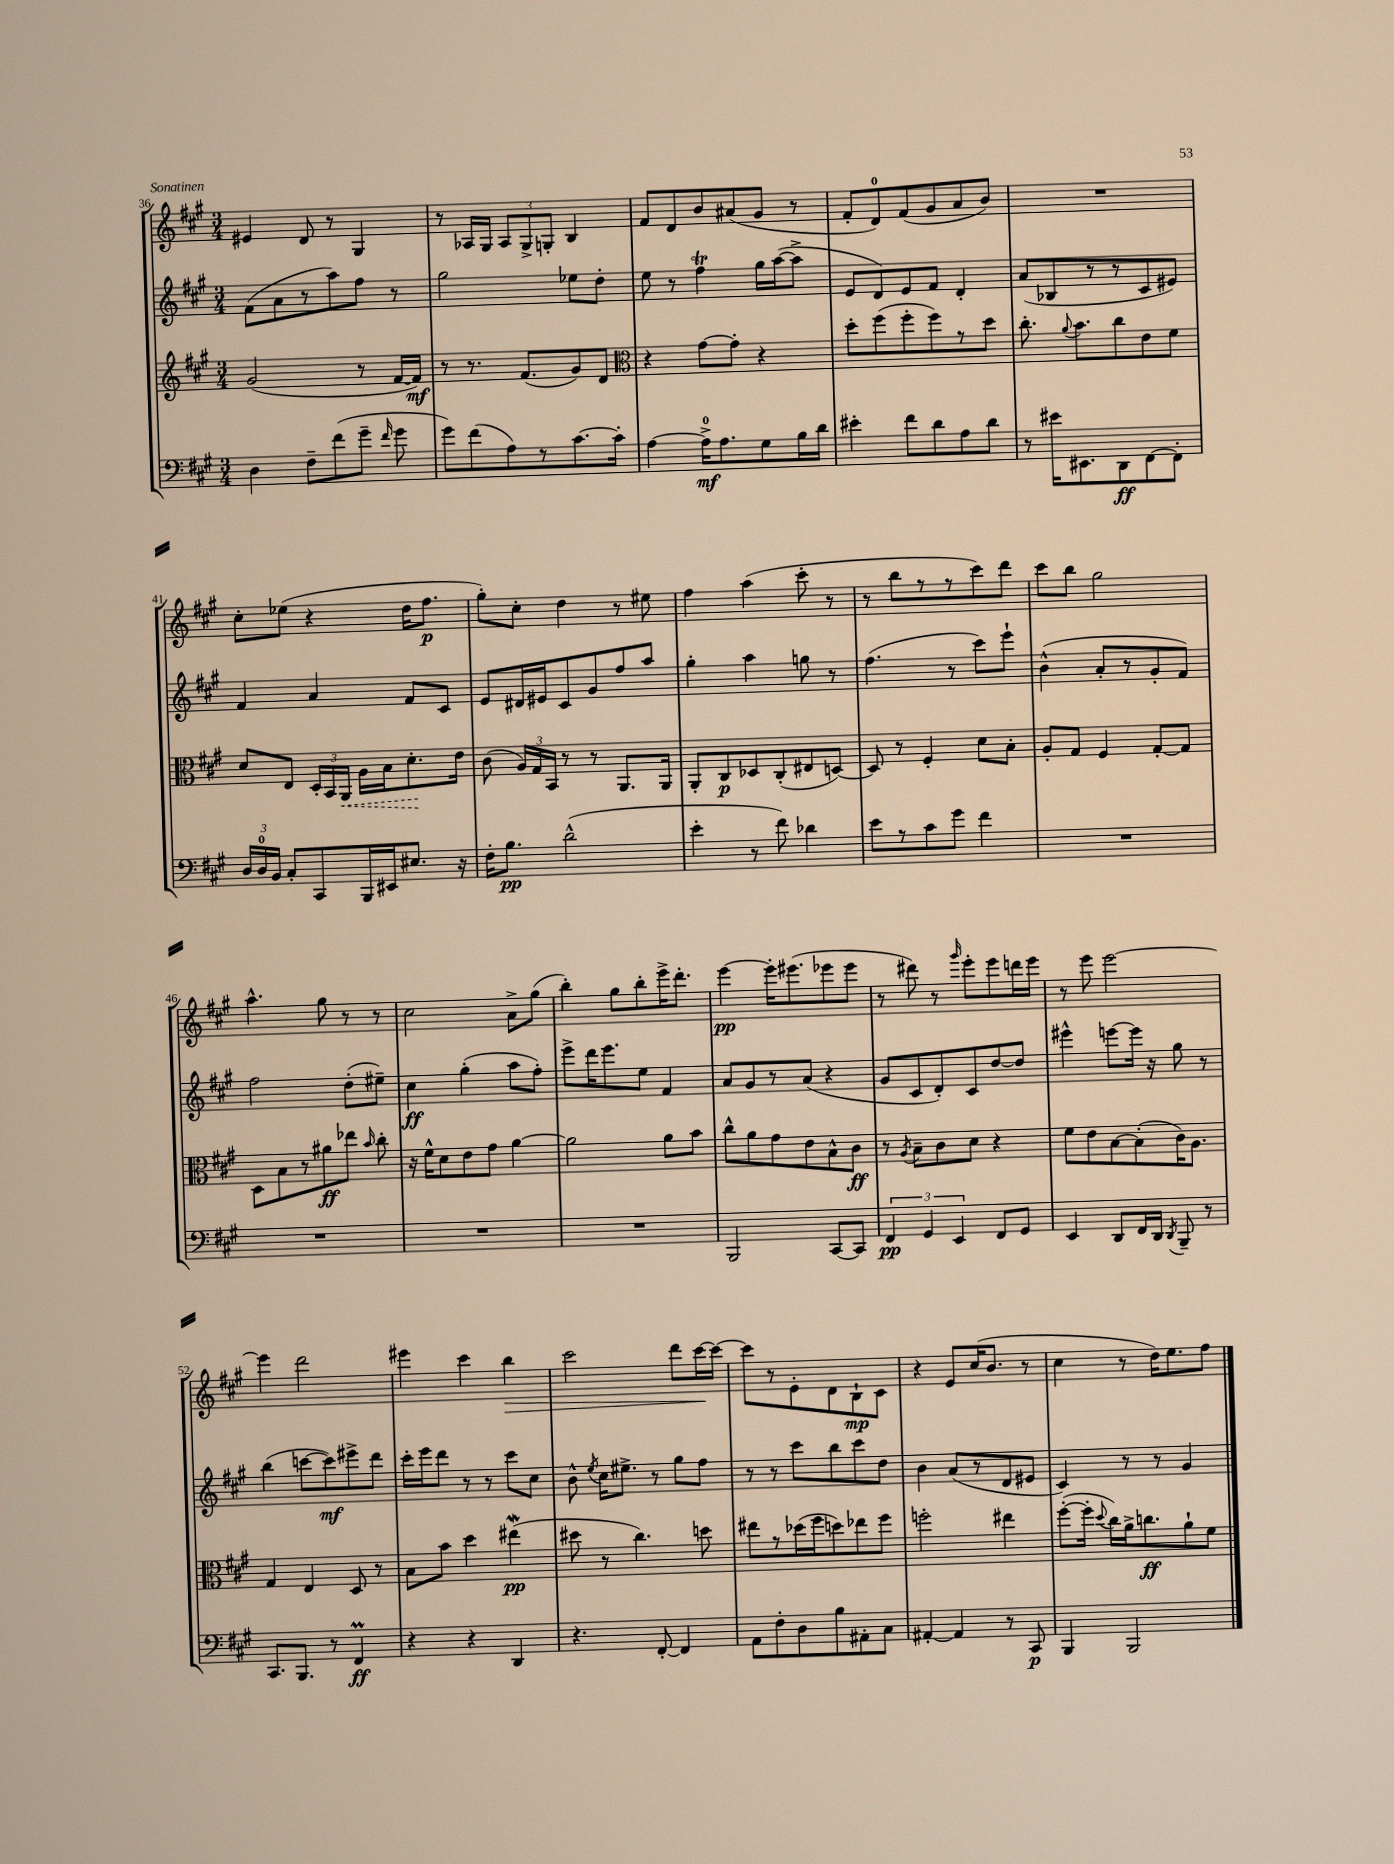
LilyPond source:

<<
\new StaffGroup <<
\new Staff = "s0" {
    \clef treble \key a \major \numericTimeSignature \time 3/4
    \autoBeamOff eis'4 d'8 r8 gis4 |
    r8 aes16[ gis16] \tuplet 3/2 { aes8[ gis8-> g8]-. } b4 |
    fis'8[ d'8 b'8 ais'8( gis'8] r8 |
    fis'8[-. d'8-0) fis'8( gis'8 a'8 b'8]) |
    R2. |
    cis''8[-. ees''8]( r4 d''16[ fis''8.]\p |
    gis''8[-.) cis''8]-. d''4 r8 eis''8 |
    fis''4 a''4( cis'''8-. r8 |
    r8 b''8[ r8 r8 cis'''8) d'''8] |
    cis'''8[ b''8] gis''2 |
    a''4.-^ gis''8 r8 r8 |
    cis''2 a'8[-> gis''8]( |
    b''4-.) gis''8[ b''8-. e'''16-> d'''8.]-. |
    e'''4~\pp e'''16[-. eis'''8.( ees'''8 ees'''8] |
    r8 dis'''8) r8 \grace { gis'''16 } e'''8[-. e'''8 d'''16 e'''16] |
    r8 e'''8 e'''2~ |
    e'''4 d'''2 |
    eis'''4 cis'''4 b''4\> |
    cis'''2 d'''8[ cis'''16~\! cis'''16]~ |
    cis'''8[ r8 e'8-. d'8 b8-!\mp cis'8] |
    r4 e'8[ cis''16( b'8.] r8 |
    cis''4 r8 d''16[) e''8. fis''8] \bar "|." |
}
\new Staff = "s1" {
    \clef treble \key a \major \numericTimeSignature \time 3/4
    \autoBeamOff fis'8[( a'8 r8 a''8) fis''8] r8 |
    gis''2 ees''8[ d''8]-. |
    e''8 r8 fis''4\trill gis''16[ a''16~( a''8]-> |
    e'8[ d'8) e'8 fis'8] d'4-. |
    a'8[( bes8 r8 r8 cis'8 eis'8]) |
    fis'4 a'4 fis'8[ cis'8] |
    e'8[ dis'16 eis'16 cis'8 gis'8 fis''8 a''8] |
    gis''4-. a''4 g''8 r8 |
    fis''4.( r8 cis'''8[) e'''8]-! |
    b'4-^( a'8[-. r8 gis'8-. fis'8]) |
    fis''2 d''8[-.( eis''8]--) |
    cis''4\ff gis''4-.( a''8[ fis''8]-.) |
    e'''8[-> d'''16 e'''8. e''8] fis'4 |
    a'8[ gis'8 r8 a'8]( r4 |
    gis'8[ cis'8 d'8-.) cis'8 d''8~ d''8] |
    eis'''4-^ e'''8[~ e'''16] r16 gis''8 r8 |
    b''4( c'''8[~ c'''8\mf) eis'''8-> d'''8] |
    cis'''16[-. e'''16 d'''8] r8 r8 cis'''8[ cis''8] |
    b'8-^ \acciaccatura { e''8 } cis''16[ eis''8.]-> r8 gis''8[ fis''8] |
    r8 r8 cis'''8[ b''8 cis'''8 d''8] |
    b'4 a'8[( r8 d'8 eis'8] |
    cis'4) r8 r8 gis'4 \bar "|." |
}
\new Staff = "s2" {
    \clef treble \key a \major \numericTimeSignature \time 3/4
    \autoBeamOff gis'2( r8 fis'16[~ fis'16]\mf) |
    r8 r8. fis'8.[( gis'8) d'8] |
    \clef alto r4 gis'8[~ gis'8]-. r4 |
    d''8[-. fis''8( fis''8-. fis''8) r8 d''8] |
    cis''8.-. \appoggiatura { a'8 } b'8.[ cis''8 e'8 fis'8] |
    d'8[ e8] \tuplet 3/2 { d16[-. b,16 \once \override Hairpin.style = #'dashed-line a,16]\< } a16[ b16 d'8.-.\! e'16] |
    cis'8( \tuplet 3/2 { a16[) gis16 b,16] } r8 r8 a,8.[ a,16] |
    a,8[-. cis8\p des8 cis8-.( eis8 d8]~) |
    d8 r8 fis4-. d'8[ b8]-. |
    a8[-. gis8] fis4 gis8[~-. gis8] |
    d8[ b8 r8 ais'8\ff ees''8] \grace { b'16 } cis''8-. |
    r16 fis'16[-^ d'8 e'8 gis'8] a'4~ |
    a'2 a'8[ b'8] |
    cis''8[-^ a'8 gis'8 e'8 b8-^ cis'8]\ff |
    r8 \acciaccatura { a8 } b8[-- cis'8 d'8] r4 |
    fis'8[ e'8 b8~ b8-.( cis'16) a8.] |
    gis4 e4 d8 r8 |
    b8[ b'8] d''4 eis''4\mordent\pp( |
    dis''8 r8 cis''4.) d''8 |
    eis''8[ r8 des''16( fis''16 d''8) ees''8 fis''8] |
    f''2-. eis''4 |
    fis''8[~-.( fis''16]-. \appoggiatura { d''8 } cis''16[) a'16-> c''8.\ff a'8-! fis'8] \bar "|." |
}
\new Staff = "s3" {
    \clef bass \key a \major \numericTimeSignature \time 3/4
    \autoBeamOff d4 fis8[-- fis'8( gis'8]-- \grace { fis'16 } gis'8 |
    gis'8[) fis'8( a8) r8 cis'8.~ cis'16]-. |
    a4~ a16[-0->\mf a8. gis8 b16 d'16] |
    eis'4-. fis'8[ d'8 a8 d'8] |
    r8 eis'16[ eis,8. d,8\ff fis,8~ fis,8]-. |
    \tuplet 3/2 { d16[ d16-0 b,16] } cis8[-. cis,8 b,,16 eis,16 eis8.] r16 |
    fis16[-. b8.]\pp d'2-^( |
    e'4-. r8 fis'8) des'4 |
    e'8[ r8 cis'8 gis'8] fis'4 |
    R2. |
    R2. |
    R2. |
    R2. |
    b,,2 cis,8[~ cis,8] |
    \tuplet 3/2 { fis,4\pp gis,4 e,4 } fis,8[ gis,8] |
    e,4 d,8[ fis,16 d,16] \acciaccatura { d,8 } b,,8-- r8 |
    cis,8.[ b,,8.] r8 fis,4\prall\ff |
    r4 r4 d,4 |
    r4. fis,8~-. fis,4 |
    a,8[ fis8-. d8 b8 ais,8-. cis8] |
    ais,4~-. ais,4 r8 cis,8\p |
    b,,4 b,,2 \bar "|." |
}
>>
>>
\layout { \context { \Score currentBarNumber = #36 } }
